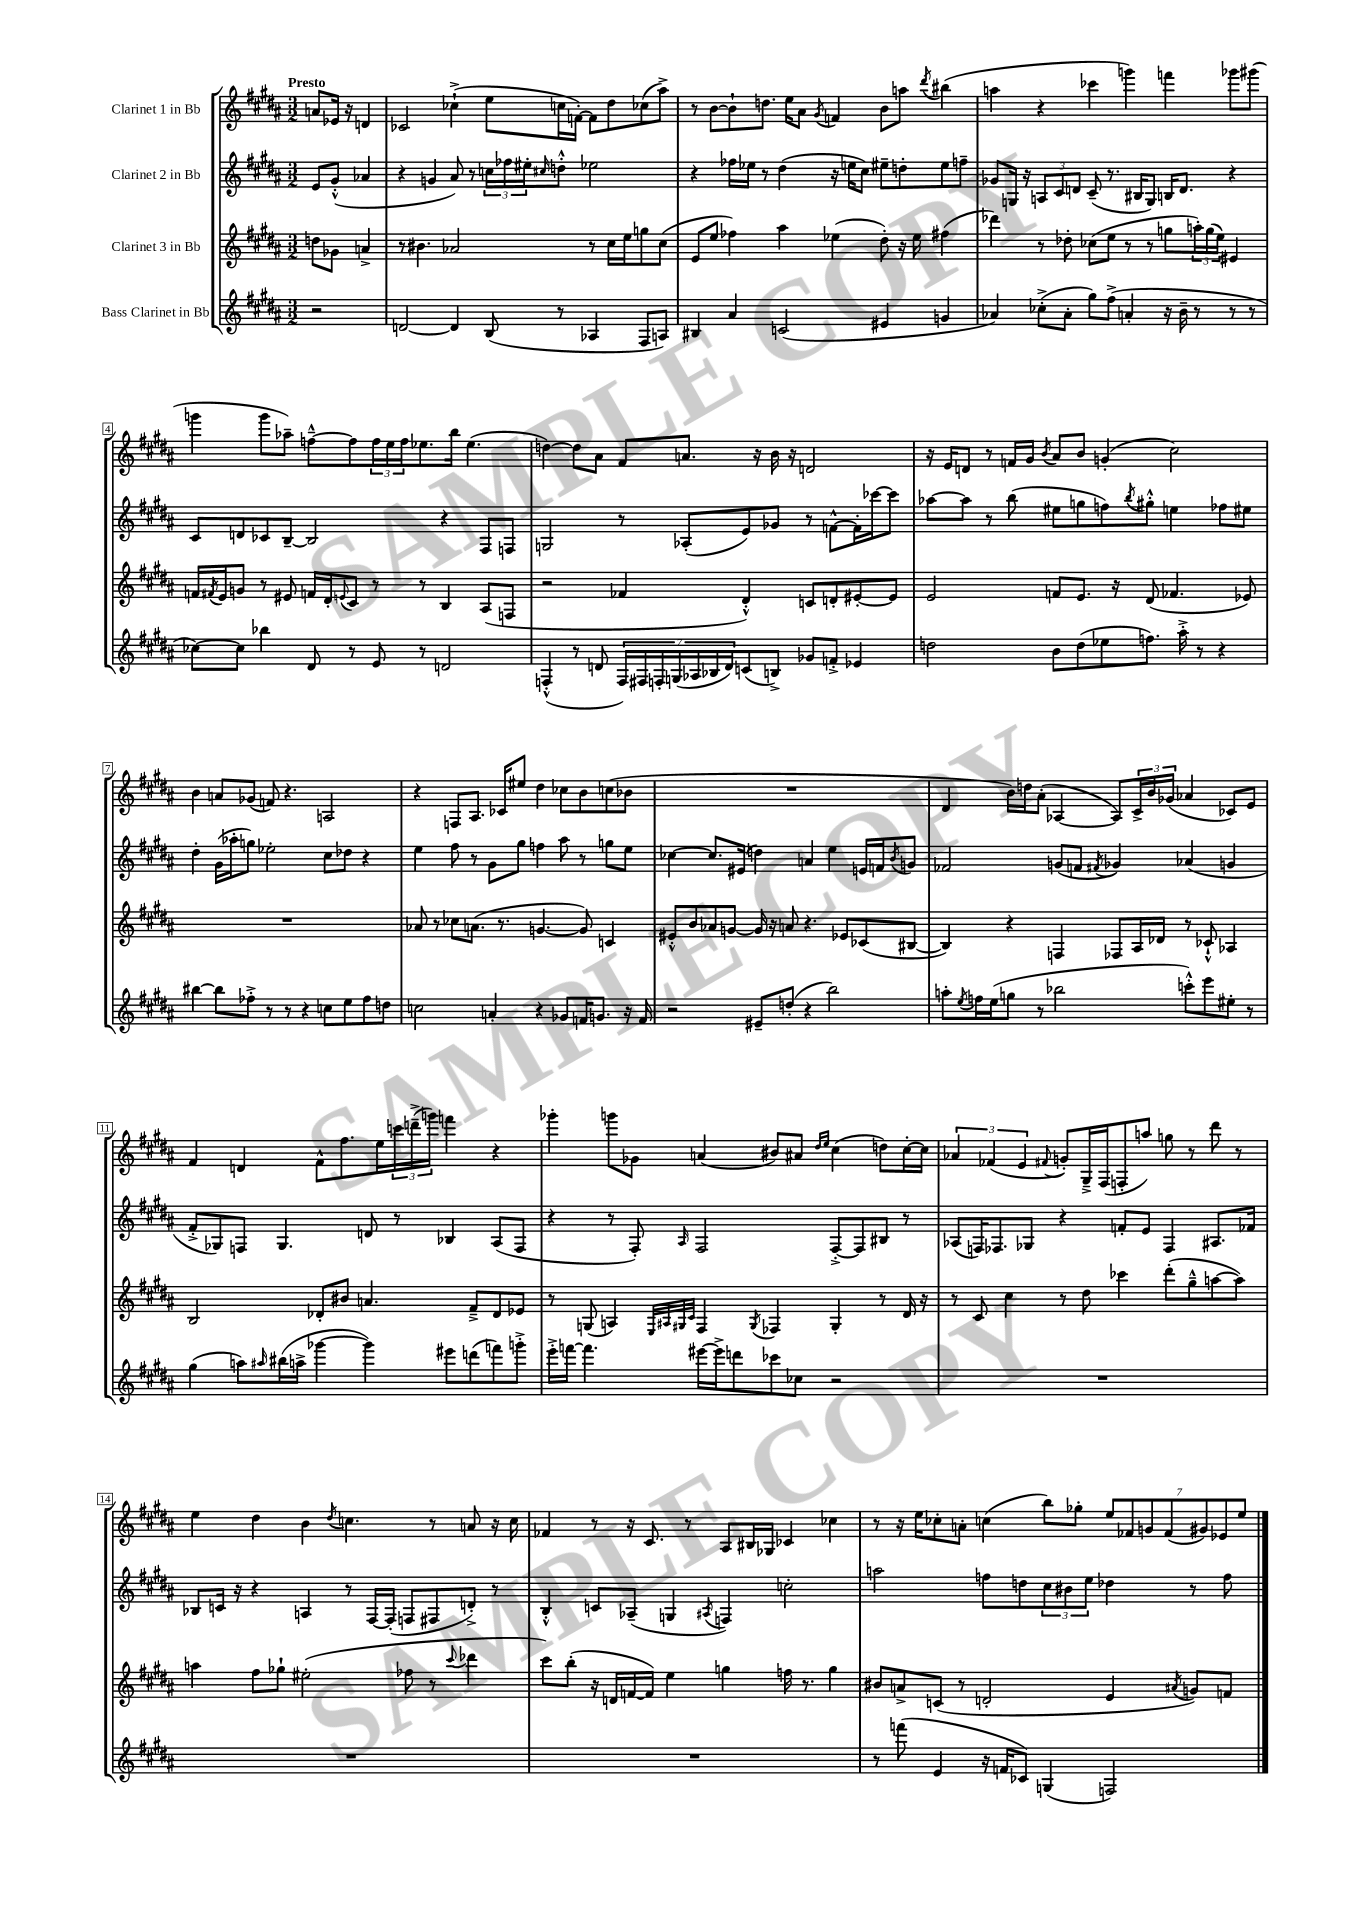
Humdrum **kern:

**kern	**kern	**kern	**kern
*part4	*part3	*part2	*part1
*staff4	*staff3	*staff2	*staff1
*I"Bass Clarinet in Bb	*I"Clarinet 3 in Bb	*I"Clarinet 2 in Bb	*I"Clarinet 1 in Bb
*clefG2	*clefG2	*clefG2	*clefG2
*k[f#c#g#d#a#]	*k[f#c#g#d#a#]	*k[f#c#g#d#a#]	*k[f#c#g#d#a#]
*M3/2	*M3/2	*M3/2	*M3/2
=	=	=	=
!	!	!	!LO:TX:a:B:t=Presto
2r	8ddn\L	8e/L	8an/L
.	8g-X\J	(8g#'^^/J	16e-X/Jk
.	.	.	16r
.	4an^/	4a-X/	4dn/
=1	=1	=1	=1
[2dn/	8r	4r	2c-X/
.	4.b#X\	.	.
.	.	4gn/	.
4d/]	2a-X/	8a#/)	(4cc-X`^\
.	.	8r	.
(8B/	.	24ccn\LL	8ee\L
.	.	24ff-X\	.
.	.	24ee#X'\J	.
.	.	16qqcc#X/	.
8r	.	8ddn'^^\J	16ccn\L
.	.	.	[16fn'\JJ)
4A-X/	8r	2ee-X\	8f\L]
.	16cc#\LL	.	8dd#\
.	16ee\J	.	.
8F#/L	8ggn\	.	(8cc-X\
8An/J)	(8cc#\J	.	8aa#^\J)
=2	=2	=2	=2
4B#X/	8e/L	4r	8r
.	8ee/J	.	[8b\L
4a#/	4ff-X\)	16ff-X\LL	8b`\]
.	.	16ee-X\JJ	.
.	.	8r	8.ddn\J
(2cn/	4aa#\	(4dd#\	.
.	.	.	16ee\KL
.	.	.	8a#\J
.	.	.	8qg#/
.	(4ee-X\	16r	4fn/
.	.	16een\KL	.
.	.	8cc#\J)	.
4e#X/	8dd#'\)	8ee#X~\L	8b\L
.	16r	8ddn'\	8aan\J
.	16ee-\	.	.
.	.	.	8qddd#/
4gn/	(4ff#X\	8ee#\	(4bb#X\
.	.	8ffn~\J	.
=3	=3	=3	=3
4a-X/)	4ddd-X\)	8g-X/L	4aan\
.	.	16Gn/Jk	.
.	.	16r	.
(8cc-X'^\L	8r	12An/L	4r
.	.	12c#/	.
8a-'\J	8dd-X'\	.	.
.	.	12dn/J	.
8gg#\L)	(8cc-X\L	(8c#~/	4ccc-X\
(8ff#^\J	8ee\J	8.r	.
4an'/	8r	.	4gggn\)
.	.	16B#X/KL	.
.	8r	8G/J)	.
16r	8ggn\L	16Bn/KL	4fffn\
16b~\	.	8.d/J	.
8r	24aan'\L)	.	.
.	(24gg\	.	.
.	24ee\JJ)	.	.
8r	4e#X/	4r	8ggg-X\L
8r	.	.	(8ggg#X\J
!!LO:LB:g=z
=4	=4	=4	=4
[8cc-X\L)	16fn/LL	8c#/L	4gggn\
.	8qf#X/	.	.
.	16e/J	.	.
8cc-\J]	8gn/J	8dn/	.
4bb-X\	8r	8c-X/	8ggg\L
.	8e#X/	[8B~/J	8aa-X~\J)
8d#/	16fn/LL	2B/]	[8ffn~^^\L
.	16d#'/J	.	.
.	8qqen/	.	.
8r	8c#/J	.	8ff\]
8e/	8r	.	24ff\L
.	.	.	24ee\
.	.	.	24ff\J
8r	8r	.	8.ee-X\
2dn/	4B/	4r	.
.	.	.	16bb\Jk
.	.	.	(4.ee-\
.	(8A#/L	8F#/L	.
.	8Fn/J	8Fn/J	.
=5	=5	=5	=5
(4Fn'^^/	2r	2Gn/	[4ddn\)
8r	.	.	8dd\L]
8dn/	.	.	8a#\J
28F/LL)	4f-X/	8r	8f#/L
28F#X/	.	.	.
28Fn'/	.	.	.
(28Gn/	.	.	.
.	.	(8A-X'/L	8.an/J
28A-X/	.	.	.
28B-X/	.	.	.
28d/J)	.	.	.
(8cn/	4d#'^^/)	8e/)	.
.	.	.	16r
8Bn^/J)	.	8g-X/J	16b\
.	.	.	16r
8g-X/L	8cn/L	8r	2dn/
8fn'^/J	8dn'/	[8fn^^\L	.
4e-X/	[8e#X'/	16f'\L]	.
.	.	[16ccc-X\J	.
.	8e#/J]	8ccc-\J]	.
=6	=6	=6	=6
2ddn\	2e/	[8aa-X\L	16r
.	.	.	16e/KL
.	.	8aa-\J]	8dn/J
.	.	8r	8r
.	.	(8bb\	16fn/LL
.	.	.	16g#/JJ
.	.	.	8qb/
8b\L	8fn/L	8ee#X\L	8a#/L
(8dd\	8.e/J	8ggn\	8b/J
8ee-X\	.	8ffn\)	(4gn'/
.	16r	.	.
.	.	8qbb/	.
8.ffn\J)	(8d#/	8gg#X'^^\J	.
.	4.f-X/	4een\	2cc#\)
16aa#'^\	.	.	.
8r	.	.	.
4r	.	8ff-X\L	.
.	8e-X/)	8ee#X\J	.
!!LO:LB:g=z
=7	=7	=7	=7
[4bb#X\	1.r	4dd#'\	4b\
8bb#\L]	.	(16g#\LL	8an/L
.	.	16aa-X'\J	.
8ff-X'^\J	.	8ggn\J)	(8g-X/J
8r	.	2ee-X'\	8fn/)
8r	.	.	4.r
4r	.	.	.
8ccn\L	.	8cc#\L	2An/
8ee\	.	8dd-X\J	.
8ff-\	.	4r	.
8ddn\J	.	.	.
=8	=8	=8	=8
2ccn\	8a-X/	4ee\	4r
.	8r	.	.
.	8cc-X\L	8ff#\	8Fn/L
.	(8.an\J	8r	8.A#/J
4an'/	.	8g#\L	.
.	8.r	.	16c-X/KL
.	.	8gg#\J	8ee#X/J
4r	[4.gn/	4ffn\	4dd#\
8g-X/L	.	8aa#\	8cc-X\L
16fn/K	8g/])	8r	8b\
8.gn/J	.	.	.
.	4cn/	8ggn\L	(8ccn\
16r	.	8ee\J	8b-X\J
16f/	.	.	.
=9	=9	=9	=9
2r	8e#X'^^/L	[4cc-X\	1.r
.	8b/	.	.
.	8a-X/	8.cc-/L]	.
.	[8gn/J	.	.
.	.	(16e#X/Jk	.
8e#X~/L	16g/]	4ddn\)	.
.	16r	.	.
(8ddn'/J	8an/	.	.
4r	4.r	4an/	.
2bb\)	.	4ee\	.
.	8e-X/L	.	.
.	(8c-X/	16en/LL	.
.	.	16fn/J	.
.	.	8qb/	.
.	[8B#X/J	8gn/J	.
=10	=10	=10	=10
8aan'\L	4B#/])	2f-X/	4d#/
8qee/	.	.	.
16ffn\L	.	.	.
(16ee\J	.	.	.
8ggn\J	4r	.	16b\LL)
.	.	.	16ddn\J
8r	.	.	(8a#'\J
2bb-X\	4Fn/	(8gn/L	[4A-X/
.	.	8fn/J	.
.	.	8qf#X/	.
.	8F-X/L	4g-X/)	8A-/L])
.	16A#/L	.	24c#^/L
.	.	.	24b/
.	16d-X/JJ	.	.
.	.	.	(24g-X/JJ
8cccn'^^\L)	8r	(4a-X/	4a-X/
8eee\	8c-X`^^/	.	.
8ee#X'\J	4A-X/	4gn/	8c-X/L)
8r	.	.	8e/J
!!LO:LB:g=z
=11	=11	=11	=11
(4gg#\	2B/	8f#'^/L	4f#/
.	.	8G-X/)	.
8aan\L)	.	8Fn/J	4dn/
16qqaa#X/	.	.	.
(16bb#X\L	.	4.G-/	.
16aan^\JJ	.	.	.
[4ggg-X\	8d-X'/L	.	8f#^^\L
.	8b#X/J	.	8.ff#\
4ggg-\])	4.an/	8dn/	.
.	.	.	16ee\L
.	.	8r	24cccn\
.	.	.	(24dddn~^\
.	.	.	24gggn\JJ)
8eee#X\L	.	4B-X/	4fffn\
(8dddn\	8f#~^/L	.	.
8fffn\)	8d-/	(8A#/L	4r
8gggn'^\J	8e-X/J	8F/J	.
=12	=12	=12	=12
16eee'^\LL	8r	4r	4ggg-X'\
[16fffn\JJ	.	.	.
4.fff\]	(8Gn/	.	.
.	4An/)	8r	8gggn\L
.	.	8F#'/)	8g-X\J
.	32qqE/LLL	.	.
.	32qqA#X/	.	.
.	32qqG#X/	.	.
.	32qqc#/JJJ	16qqA#/	.
[16eee#X\LL	4F#/	2F#/	(4an/
16eee#^\J]	.	.	.
8dddn\	.	.	.
.	8qG#/	.	.
8ccc-X\	4F-X/	.	8b#X/L)
8cc-X\J	.	.	8a#X/J
.	.	.	16qqdd#/LL
.	.	.	16qqee/JJ
2r	4G#'/	[8F#'^/L	(4cc#\
.	.	8F#/]	.
.	8r	8B#X/J	8ddn\L)
.	16d#/	8r	[16cc#'\L
.	16r	.	16cc#\JJ]
=13	=13	=13	=13
1.r	8r	(8A-X/L	6a-X/
.	8c#/	16Fn/K)	.
.	.	.	(6f-X/
.	.	8.F-X/	.
.	4cc#\	.	.
.	.	.	6e/
.	.	8G-X/J	.
.	.	.	8qqf#X/
.	8r	4r	8gn'/L)
.	8dd#\	.	16G#~^/L
.	.	.	(16F#/J
.	4ccc-X\	8fn'/L	8Fn'/
.	.	8e/J	8aan/J)
.	(8ddd#'\L	4F-/	8ggn\
.	8gg#~^^\	.	8r
.	[8aan\	8.A#X/L	8ddd#\
.	8aa\J])	.	8r
.	.	16f-X/Jk	.
!!LO:LB:g=z
=14	=14	=14	=14
1.r	4aan\	8B-X/L	4ee\
.	.	16cn/Jk	.
.	.	16r	.
.	8ff#\L	4r	4dd#\
.	8gg-X`\J	.	.
.	(2ee#X'\	4An/	4b\
.	.	.	8qdd#/
.	.	8r	4.ccn\
.	.	[16F#/LL	.
.	.	(16F#'/JJ]	.
.	8ff-X\	8Fn/L	.
.	8r	8F#X/	8r
.	8qqccc#/	.	.
.	4ddd-X\	8dn'^/J)	8an/
.	.	8r	16r
.	.	.	16cc\
=15	=15	=15	=15
1.r	8ccc#\L)	4B'^^/	4f-X/
.	(8bb'\J	.	.
.	16r	8cn/L	8r
.	16dn/LL	.	.
.	[16fn/	(8A-X~/J	16r
.	16f/JJ])	.	8.c#/
.	4ee\	4Gn/	.
.	.	.	8r
.	.	8qA#X/	.
.	4ggn\	4Fn/)	8A#/L
.	.	.	16B#X/L
.	.	.	16G-X/JJ
.	16ffn\	2ccn'\	4c-X/
.	8.r	.	.
.	4gg\	.	4cc-X\
=16	=16	=16	=16
8r	8b#X/L	2aan\	8r
(8fffn\	8an^/	.	16r
.	.	.	16ee\KL
4e/	(8cn/J	.	8cc-X'\
.	8r	.	8an'\J
16r	2dn'/	8ffn\L	(4ccn\
16fn/KL	.	.	.
8c-X/J)	.	8ddn\	.
(4Gn/	.	12cc#\	8bb\L)
.	.	12b#X\	.
.	.	.	8gg-X'\J
.	.	12ee\J	.
2Fn/)	4e/	4dd-X\	14ee/L
.	.	.	14f-X/
.	.	.	14gn/
.	.	.	(14f-/
.	8qa#X/	.	.
.	8gn/L)	8r	.
.	.	.	14g#X/)
.	.	.	14e-X/
.	8fn/J	8ff\	.
.	.	.	14ee/J
==	==	==	==
*-	*-	*-	*-
